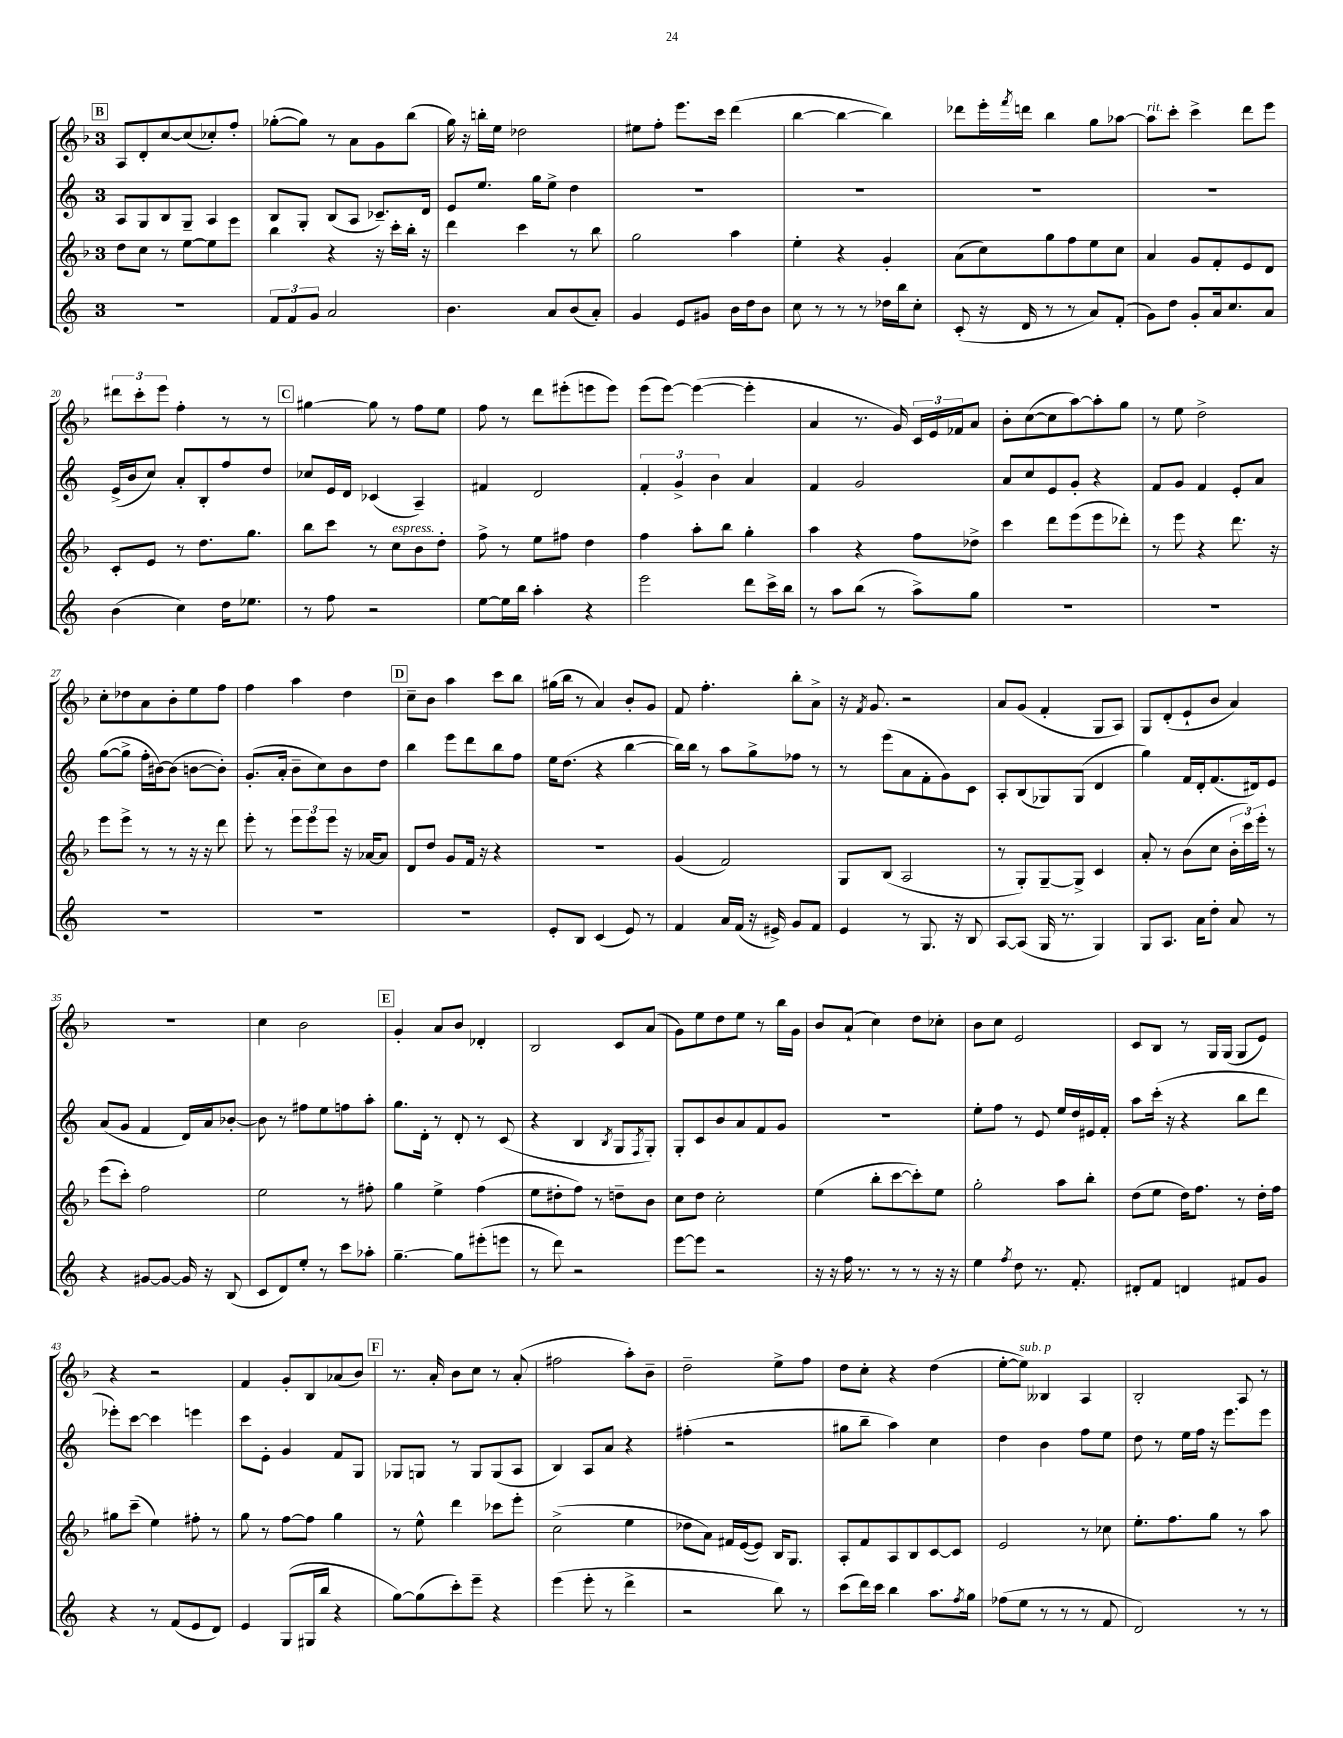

**kern	**kern	**kern	**kern
*staff4	*staff3	*staff2	*staff1
*clefG2	*clefG2	*clefG2	*clefG2
*k[]	*k[b-]	*k[]	*k[b-]
*M3/4	*M3/4	*M3/4	*M3/4
2.r	8dd\L	8A/L	8A/L
.	8cc\J	8G/	8d'/
.	8r	8B/	[8cc/
.	[8ee\L	8G~/J	(8cc/]
.	8ee\]	4A/	8cc-'/)
.	8eee\J	.	8ff'/J
=	=	=	=
12f/L	4bb-\	8B/L	([8gg-'\L
12f/	.	.	.
.	.	8G'/J	8gg-\]J)
12g/J	.	.	.
2a/	4r	(8B/L	8r
.	.	8A/J	8a\L
.	16r	8.c-~/L)	8g\
.	16ccc'\LL	.	.
.	16bb-'\JJ	.	(8bb-\J
.	16r	16d/Jk	.
=	=	=	=
4.b\	4ddd\	8e/L	16gg\)
.	.	.	16r
.	.	8.ee/J	16bb'\LL
.	.	.	16ee\JJ
.	4ccc\	.	2dd-\
.	.	16gg\LK	.
8a/L	.	8ee^\J	.
(8b/	8r	4dd\	.
8a'/J)	8bb-\	.	.
=	=	=	=
4g/	2gg\	2.r	8ee#\L
.	.	.	8ff'\J
8e/L	.	.	8.eee\L
8g#/J	.	.	.
.	.	.	16ccc\Jk
16b\LL	4aa\	.	(4ddd\
16dd\J	.	.	.
8b\J	.	.	.
=	=	=	=
8cc\	4ee'\	2.r	[4bb-\
8r	.	.	.
8r	4r	.	4bb-\_
8r	.	.	.
16dd-\LL	4g'/	.	4bb-\])
16bb\J	.	.	.
8cc'\J	.	.	.
=	=	=	=
(8c'/	(8a\L	2.r	8ddd-\L
16r	8cc\)	.	16eee'\L
.	.	.	8qfff/
16d/	.	.	16ddd\JJ
8r	8gg\	.	4bb-\
8r	8ff\	.	.
8a/L)	8ee\	.	8gg\L
(8f'/J	8cc\J	.	[8aa-\J
=	=	=	=
8g\L)	4a/	2.r	8aa-\]L
8dd\J	.	.	8ccc'\J
8g'/L	8g/L	.	4ccc^\
16a/k	8f'/	.	.
8.cc/	.	.	.
.	8e/	.	8ddd\L
8a/J	8d/J	.	8eee\J
=	=	=	=
(4b\	8c'/L	(16e^/LL	12ddd#\L
.	.	16b/J	.
.	.	.	12ccc'\
.	8e/J	8cc/J)	.
.	.	.	12eee\J
4cc\)	8r	8a'/L	4ff'\
.	8.dd\L	8B'/	.
16dd\LK	.	8ff/	8r
8.ee-\J	8.gg\J	.	.
.	.	8dd/J	8r
=	=	=	=
8r	8bb-\L	8cc-/L	[4gg#\
8ff\	8ccc\J	16e/L	.
.	.	16d/JJ	.
2r	8r	(4c-/	8gg#\]
.	8cc\L	.	8r
.	8b-\	4A~/)	8ff\L
.	8dd'\J	.	8ee\J
=	=	=	=
[8ee\L	8ff^\	4f#/	8ff\
16ee\]L	8r	.	8r
16bb\JJ	.	.	.
4aa'\	8ee\L	2d/	8ddd\L
.	8ff#\J	.	(8eee#'\
4r	4dd\	.	8eee\
.	.	.	8eee\J)
=	=	=	=
2eee\	4ff\	6f'/	(8eee\L
.	.	.	[8eee\J)
.	.	6g^/	.
.	8aa'\L	.	(4eee\_
.	.	6b\	.
.	8bb-\J	.	.
8ddd\L	4gg'\	4a/	4eee'\]
16ccc^\L	.	.	.
16bb\JJ	.	.	.
=	=	=	=
8r	4aa\	4f/	4a/
8aa\L	.	.	.
(8bb\J	4r	2g/	8.r
8r	.	.	.
.	.	.	16g/)
8aa^\L)	8ff\L	.	24c/LL
.	.	.	24e/
.	.	.	24f-/J
8gg\J	8dd-^\J	.	8a/J
=	=	=	=
2.r	4ccc\	8a/L	8b-'\L
.	.	8cc/	([8cc\
.	8ddd\L	8e/	8cc\]
.	(8eee\	8g'/J	[8aa\)
.	8eee\	4r	8aa'\]
.	8ddd-'\J)	.	8gg\J
=	=	=	=
2.r	8r	8f/L	8r
.	8eee\	8g/J	8ee\
.	4r	4f/	2dd^\
.	8.ddd\	8e'/L	.
.	.	8a/J	.
.	16r	.	.
=	=	=	=
2.r	8eee\L	([8gg\L	8cc'\L
.	8eee^\J	8gg^\]J	8dd-\
.	8r	16ff'\LL	8a\
.	.	[16b#\J)	.
.	8r	(8b#\]J	8b-'\
.	16r	[8b\L	8ee\
.	16r	.	.
.	8ddd\	8b'\]J)	8ff\J
=	=	=	=
2.r	8eee'\	(8.g'/L	4ff\
.	8r	.	.
.	.	16a'/Jk	.
.	12eee\L	8b~\L	4aa\
.	12eee\	.	.
.	.	8cc\)	.
.	12eee\J	.	.
.	16r	8b\	4dd\
.	[16a-/LK	.	.
.	8a-/]J	8dd\J	.
=	=	=	=
2.r	8d/L	4bb\	8cc~\L
.	8dd/J	.	8b-\J
.	8g/L	8eee\L	4aa\
.	16f/Jk	8ddd\	.
.	16r	.	.
.	4r	8bb\	8ccc\L
.	.	8ff\J	8bb-\J
=	=	=	=
8e'/L	2.r	16ee\LK	(16gg#\LL
.	.	(8.dd\J	16bb-\JJ
8B/J	.	.	8r
(4c/	.	4r	4a/)
8e/)	.	[4bb\	8b-'/L
8r	.	.	8g/J
=	=	=	=
4f/	(4g/	16bb\]LL)	8f/
.	.	16bb\JJ	.
.	.	8r	4.ff'\
16a/LL	2f/)	8aa\L	.
(16f/JJ	.	.	.
16r	.	8gg^\	.
16e#^/)	.	.	.
8g/L	.	8ff-\J	8bb-'\L
8f/J	.	8r	8a^\J
=	=	=	=
4e/	8G/L	8r	16r
.	.	.	8qf/
.	.	.	8.g/
.	(8B-/J	(8eee\L	.
8r	2A/	8a\	2r
8.G/	.	8f'\	.
.	.	8g\)	.
16r	.	.	.
8B/	.	8c\J	.
=	=	=	=
[8A/L	8r	8A'/L	8a/L
(8A/]J	8G'/L)	(8B/	(8g/J
16G/	[8G~/	8G-/)	4f'/
8.r	.	.	.
.	8G^/]J	(8G-/J	.
4G/)	4c/	4d/	8G/L
.	.	.	8A/J)
=	=	=	=
8G/L	8a'/	4gg\)	8G/L
8.A/J	8r	.	(8d'/
.	(8b-\L	16f/LL	8e`/
16a\LK	.	16d'/J	.
8dd'\J	8cc\J	(8.f/	8b-/J
8a/	24b-'\LL	.	4a/)
.	24ccc\)	.	.
.	.	16d#/k)	.
.	24eee'\JJ	.	.
8r	8r	8e/J	.
=	=	=	=
4r	(8eee\L	(8a/L	2.r
.	8ccc'\J)	8g/J	.
[8g#/L	2ff\	4f/	.
8g#/_J	.	.	.
16g#/]	.	16d/LL)	.
16r	.	16a/J	.
(8B/	.	[8b-'/J	.
=	=	=	=
8c/L	2ee\	8b-\]	4cc\
8d/)	.	8r	.
8ee'/J	.	8ff#\L	2b-\
8r	.	8ee\	.
8ccc\L	8r	8ff\	.
8aa-'\J	8ff#'\	8aa'\J	.
=	=	=	=
[4.gg~\	4gg\	8.gg\L	4g'/
.	.	16d'\Jk	.
.	4ee^\	8r	8a/L
8gg\]L	.	8d'/	8b-/J
(8eee#'\	(4ff\	8r	4d-'/
8eee\J	.	(8c/	.
=	=	=	=
8r	8ee\L	4r	2B-/
8ddd\)	8dd#'\	.	.
2r	8ff\J)	4B/	.
.	8r	.	.
.	.	8qB/	.
.	8dd~\L	8G/L	8c/L
.	.	8qF/	.
.	8b-\J	8G'/J)	(8a/J
=	=	=	=
[8eee\L	8cc\L	8G'/L	8g\L)
8eee\]J	8dd\J	8c/	8ee\
2r	2cc'\	8b/	8dd\
.	.	8a/	8ee\J
.	.	8f/	8r
.	.	8g/J	16bb-\LL
.	.	.	16g\JJ
=	=	=	=
16r	(4ee\	2.r	8b-/L
16r	.	.	.
16ff\	.	.	(8a`/J
8.r	.	.	.
.	8bb-'\L	.	4cc\)
8r	[8ccc\	.	.
8r	8ccc'\])	.	8dd\L
16r	8ee\J	.	8cc-'\J
16r	.	.	.
=	=	=	=
4ee\	2gg'\	8ee'\L	8b-\L
.	.	8ff\J	8cc\J
8qff/	.	.	.
8dd\	.	8r	2e/
8.r	.	8e/	.
.	8aa\L	16ee/LL	.
8.f'/	.	16dd/	.
.	8bb-'\J	16e#/	.
.	.	16f'/JJ	.
=	=	=	=
8d#'/L	(8dd\L	8aa\L	8c/L
8f/J	8ee\J	(16ccc'\Jk	8B-/J
.	.	16r	.
4d/	16dd\LK)	4r	8r
.	8.ff\J	.	.
.	.	.	16G/LL
.	.	.	(16G/JJ
8f#/L	8r	8bb\L	8G/L
8g/J	16dd'\LL	8ddd\J	8e/J)
.	16ff\JJ	.	.
=	=	=	=
4r	8gg#\L	8eee-'\L)	4r
.	(8ccc~\J	[8ccc\J	.
8r	4ee\)	4ccc\]	2r
(8f/L	.	.	.
8e/	8ff#'\	4eee\	.
8d/J)	8r	.	.
=	=	=	=
4e/	8gg\	8ccc\L	4f/
.	8r	8e'\J	.
(8G/L	[8ff\L	4g/	8g'/L
16G#/L	8ff\]J	.	8B-/
16bb/JJ	.	.	.
4r	4gg\	8f/L	(8a-/
.	.	8G/J	8b-/J)
=	=	=	=
[8gg\L)	8r	8G-/L	8.r
(8gg\]	8ee^^\	8G/J	.
.	.	.	16a'/
8ccc'\)	4ddd\	8r	8b-\L
8eee~\J	.	8G/L	8cc\J
4r	8ccc-\L	(8G/	8r
.	8eee'\J	8A/J	(8a'/
=	=	=	=
(4eee\	(2cc^\	4B/)	2ff#\
8eee'\	.	8A/L	.
8r	.	8a/J	.
4ddd^\	4ee\	4r	8aa'\L)
.	.	.	8b-~\J
=	=	=	=
2r	8dd-\L	(4ff#'\	2dd~\
.	8a\J)	.	.
.	16f#/LL	2r	.
.	([16e/J	.	.
.	8e/]J)	.	.
8bb\)	16B-/LK	.	8ee^\L
.	8.G/J	.	.
8r	.	.	8ff\J
=	=	=	=
(8ccc\L	8A'/L	8gg#\L	8dd\L
16ddd\L)	8f/	8bb~\J	8cc'\J
16ccc\JJ	.	.	.
4bb\	8A/	4aa\)	4r
.	8B-/	.	.
8.aa\L	[8c/	4cc\	(4dd\
.	8c/]J	.	.
8qff/	.	.	.
16gg\Jk	.	.	.
=	=	=	=
(8ff-\L	2e/	4dd\	[8ee'\L
8ee\J	.	.	8ee\]J)
8r	.	4b\	4B--/
8r	.	.	.
8r	8r	8ff\L	4A/
8f/	8cc-\	8ee\J	.
=	=	=	=
2d/)	8.ee'\L	8dd\	2B-'/
.	.	8r	.
.	8.ff\	.	.
.	.	16ee\LL	.
.	.	16ff\JJ	.
.	8gg\J	16r	.
.	.	8.eee\L	.
8r	8r	.	8A/
8r	8aa\	8eee\J	8r
==	==	==	==
*-	*-	*-	*-
